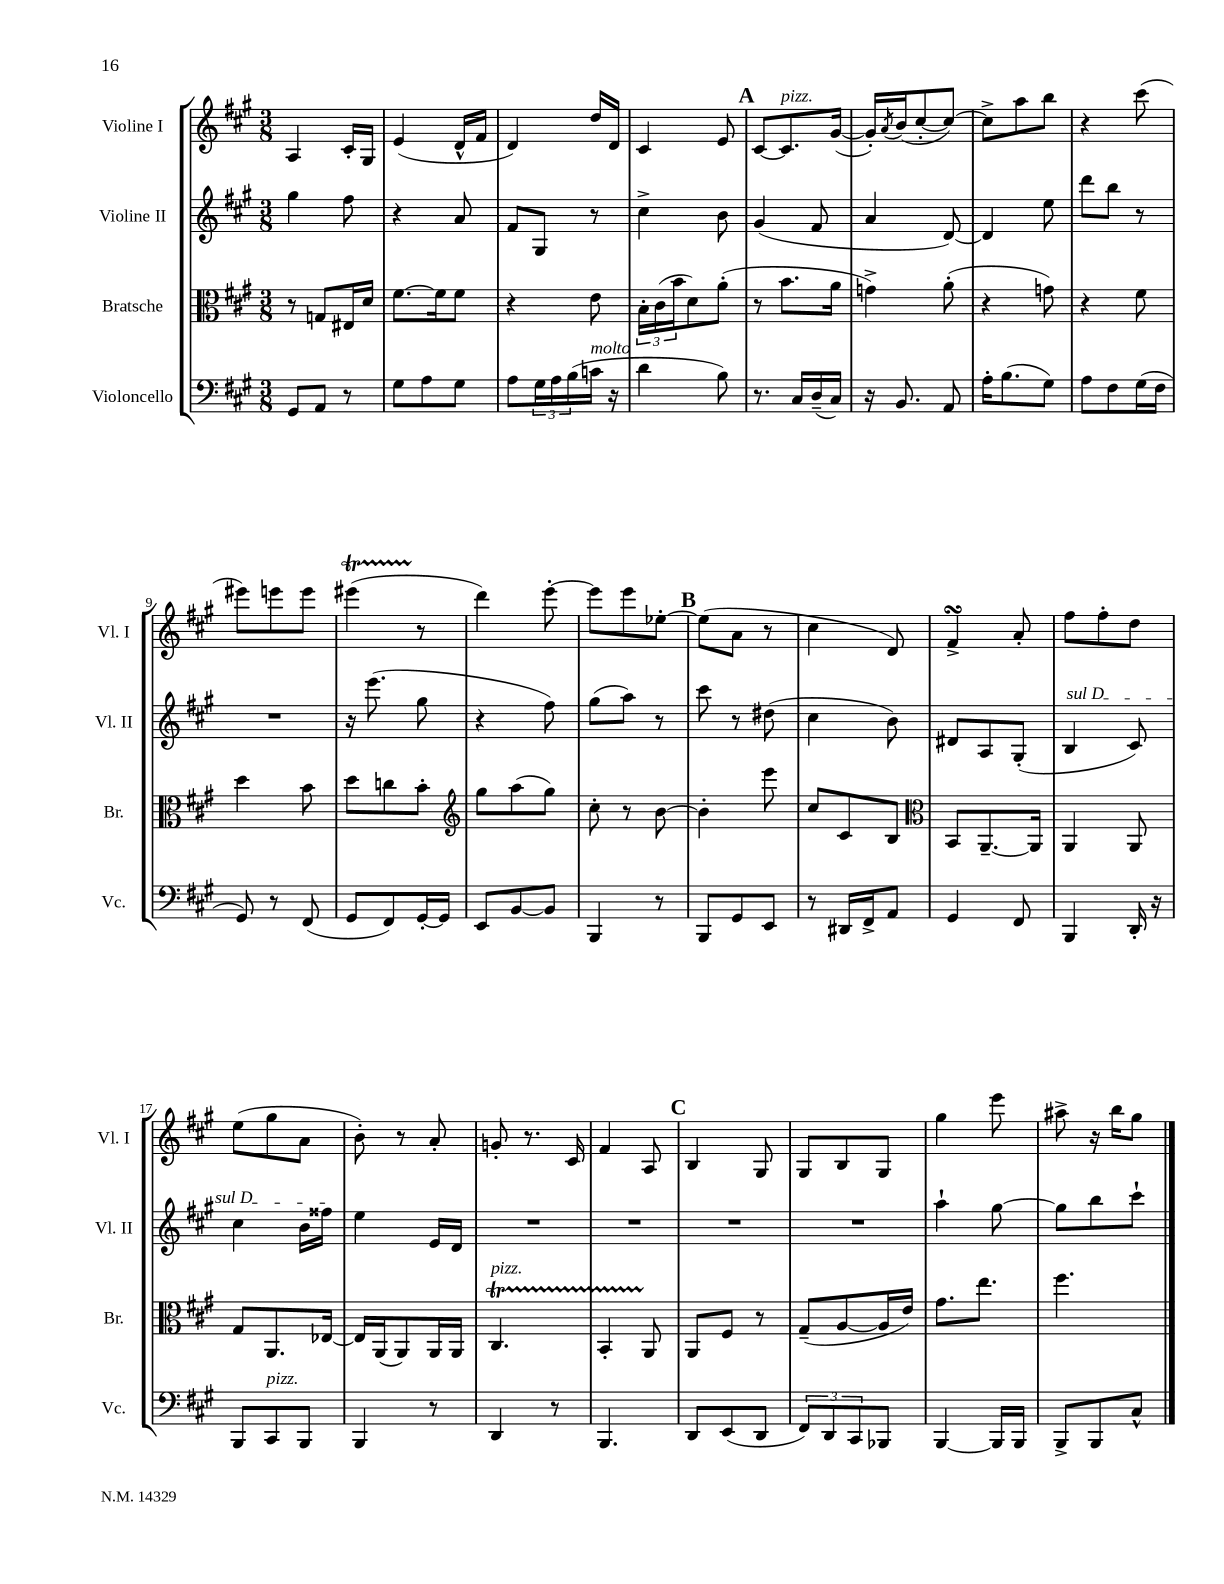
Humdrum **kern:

**kern	**kern	**kern	**kern
*staff4	*staff3	*staff2	*staff1
*clefF4	*clefC3	*clefG2	*clefG2
*k[f#c#g#]	*k[f#c#g#]	*k[f#c#g#]	*k[f#c#g#]
*M3/8	*M3/8	*M3/8	*M3/8
8GG#	8r	4gg#	4A
8AA	8G	.	.
8r	16E#	8ff#	16c#'
.	16d	.	16G#
=	=	=	=
8G#	[8.f#	4r	(4e
8A	.	.	.
.	16f#]	.	.
8G#	8f#	8a	16d^^
.	.	.	16f#
=	=	=	=
8A	4r	8f#	4d)
24G#	.	8G#	.
24A	.	.	.
(24B	.	.	.
16c	8e	8r	16dd
16r	.	.	16d
=	=	=	=
4d	24B'	4cc#^	4c#
.	(24c#	.	.
.	24b	.	.
.	8d)	.	.
8B)	(8a'	8b	8e
=	=	=	=
8.r	8r	(4g#	[8c#
.	8.b	.	8.c#]
16C#	.	.	.
(16D~	.	8f#	.
16C#)	16a	.	([16g#
=	=	=	=
16r	4g^)	4a	16g#'])
.	.	.	8qa
8.BB	.	.	(16b
.	.	.	[8cc#'
8AA	(8a'	[8d)	8cc#_)
=	=	=	=
16A'	4r	4d]	8cc#^]
(8.B	.	.	.
.	.	.	8aa
8G#)	8g)	8ee	8bb
=	=	=	=
8A	4r	8ddd	4r
8F#	.	8bb	.
(16G#	8f#	8r	(8ccc#
16F#	.	.	.
=	=	=	=
8GG#)	4dd	4.r	8eee#)
8r	.	.	8eee
(8FF#	8b	.	8eee
=	=	=	=
8GG#	8dd	16r	(4eee#
.	.	(8.eee	.
8FF#)	8cc	.	.
[16GG#'	8b'	8gg#	8r
16GG#]	.	.	.
=	=	=	=
*	*clefG2	*	*
8EE	8gg#	4r	4ddd)
[8BB	(8aa	.	.
8BB]	8gg#)	8ff#)	[8eee'
=	=	=	=
4BBB	8cc#'	(8gg#	8eee]
.	8r	8aa)	8eee
8r	[8b	8r	[8ee-'
=	=	=	=
8BBB	4b']	8ccc#	(8ee-]
8GG#	.	8r	8a
8EE	8eee	(8dd#	8r
=	=	=	=
8r	8cc#	4cc#	4cc#
16DD#	8c#	.	.
16FF#^	.	.	.
8AA	8B	8b)	8d)
=	=	=	=
*	*clefC3	*	*
4GG#	8BB	8d#	4f#^
.	[8.AA~	8A	.
8FF#	.	(8G#'	8a'
.	16AA]	.	.
=	=	=	=
4BBB	4AA	4B	8ff#
.	.	.	8ff#'
16DD'	8AA	8c#)	8dd
16r	.	.	.
=	=	=	=
8BBB	8G#	4cc#	(8ee
8CC#	8.AA	.	8gg#
8BBB	.	16b	8a
.	[16E-	16ff##	.
=	=	=	=
4BBB	16E-]	4ee	8b')
.	(16AA	.	.
.	8AA)	.	8r
8r	16AA	16e	8a'
.	16AA	16d	.
=	=	=	=
4DD	4.C#	4.r	8g'
.	.	.	8.r
8r	.	.	.
.	.	.	16c#
=	=	=	=
4.BBB	4BB'	4.r	4f#
.	8AA	.	8A
=	=	=	=
8DD	8AA	4.r	4B
(8EE	8F#	.	.
8DD	8r	.	8G#
=	=	=	=
12FF#)	(8G#~	4.r	8G#
12DD	.	.	.
.	[8A	.	8B
12CC#	.	.	.
8BBB-	16A]	.	8G#
.	16e)	.	.
=	=	=	=
[4BBB	8.g#	4aa`	4gg#
.	8.ee	.	.
16BBB]	.	[8gg#	8eee
16BBB	.	.	.
=	=	=	=
8BBB^	4.ff#	8gg#]	8aa#^
8BBB	.	8bb	16r
.	.	.	16bb
8C#^^	.	8ccc#`	8gg#
==	==	==	==
*-	*-	*-	*-
